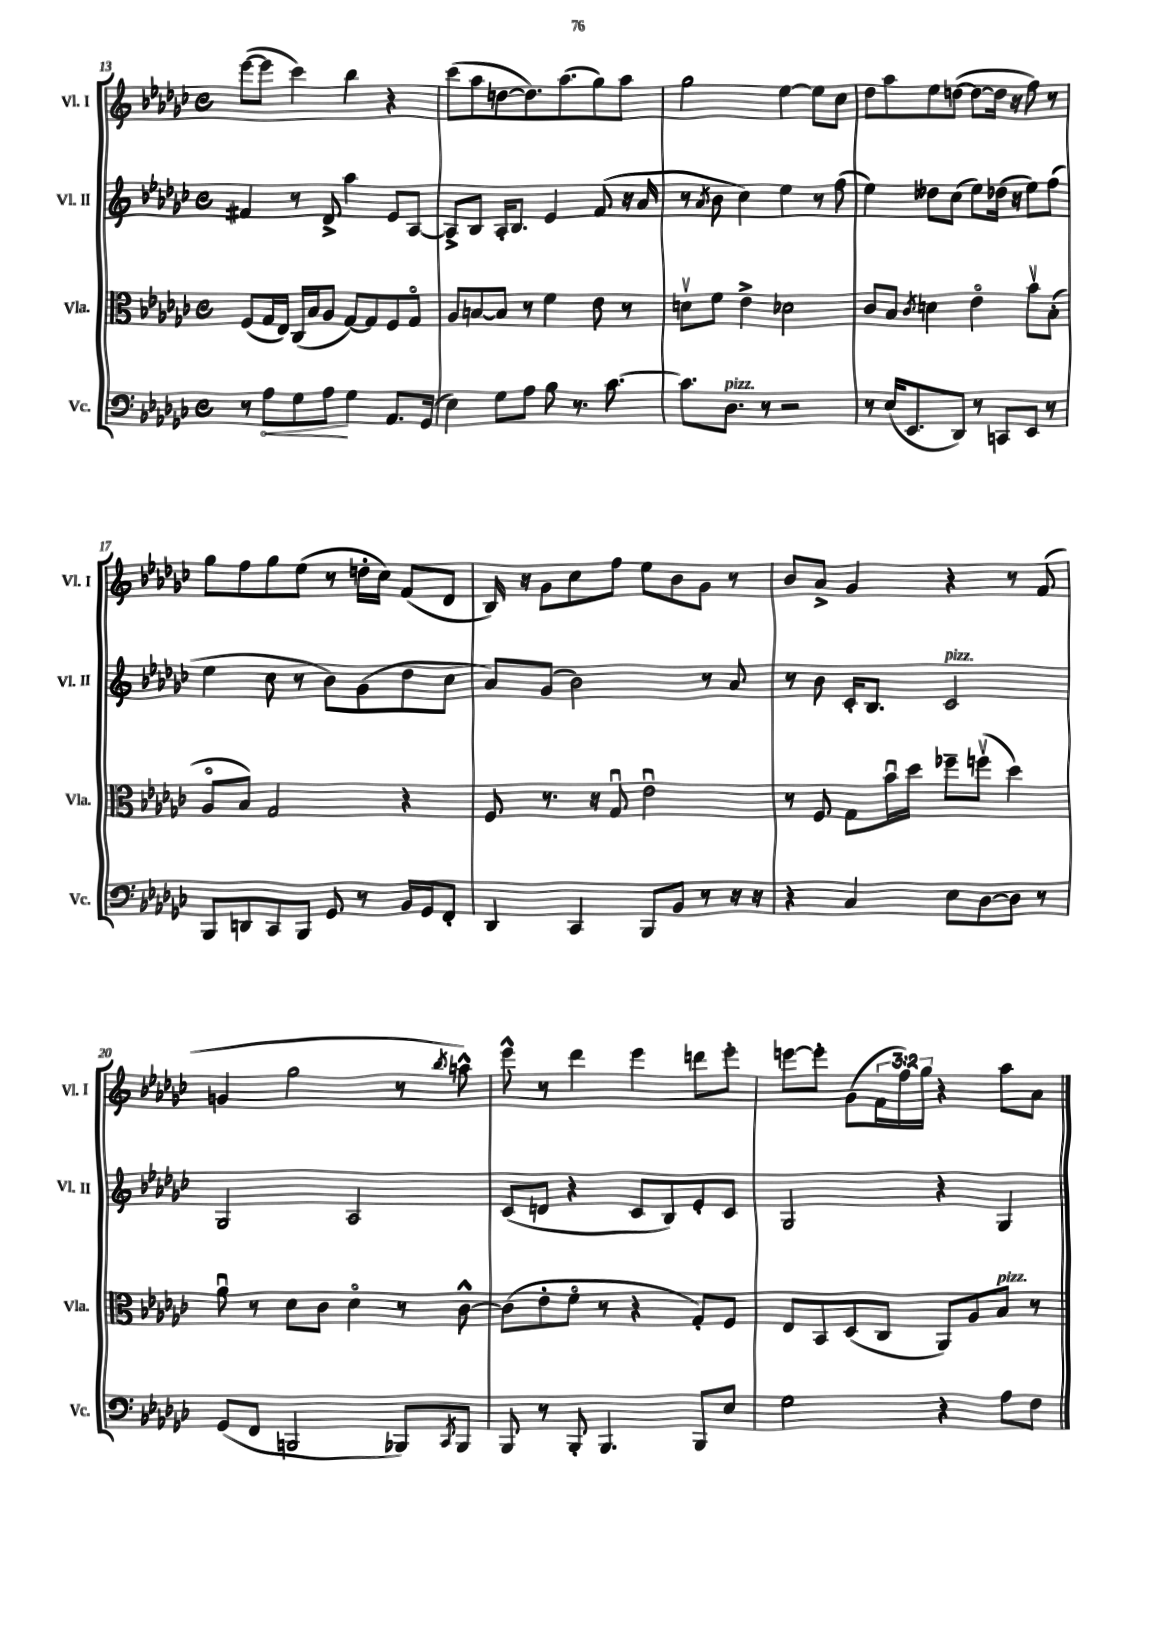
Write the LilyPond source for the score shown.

<<
\new StaffGroup <<
\new Staff = "s0" \with { instrumentName = "Vl. I" shortInstrumentName = "Vl. I" } {
    \clef treble \key ges \major \defaultTimeSignature \time 4/4 \override Staff.TupletNumber.text = #tuplet-number::calc-fraction-text
    ees'''8~( ees'''8 ces'''4) bes''4 r4 |
    ces'''8( aes''8 d''8~ d''8.) aes''8.( ges''8) aes''8 |
    ges''2 ees''4~ ees''8 ces''8 |
    des''8 aes''8 ees''8 d''8~( d''8~ d''16 r16 f''8) r8 |
    ges''8 f''8 ges''8 ees''8( r8 d''16-. ces''16) f'8( des'8 |
    bes16) r16 ges'8 ces''8 f''8 ees''8 bes'8 ges'8 r8 |
    bes'8 aes'8-> ges'4 r4 r8 f'8( |
    g'4 ges''2 r8 \acciaccatura { bes''8 } a''8-^) |
    ees'''8-^ r8 des'''4 ees'''4 d'''8 ees'''8-. |
    e'''8~ e'''8-. ges'8( \tuplet 3/2 { f'16 f''16) ges''16 } r4 aes''8 aes'8 \bar "|." |
}
\new Staff = "s1" \with { instrumentName = "Vl. II" shortInstrumentName = "Vl. II" } {
    \clef treble \key ges \major \defaultTimeSignature \time 4/4
    fis'4 r8 des'8-> aes''4 ees'8 aes8~ |
    aes8-> bes8 aes16-. bes8. ees'4 f'8( r16 aes'16 |
    r8 \acciaccatura { aes'8 } bes'8 ces''4) ees''4 r8 f''8( |
    ees''4) deses''8 ces''8( ees''8) des''16( r16 ees''8) f''8( |
    ees''4 ces''8 r8 bes'8) ges'8( des''8 ces''8 |
    aes'8) ges'8( bes'2) r8 aes'8 |
    r8 bes'8 ces'16-. bes8. ces'2^\markup { \italic "pizz." } |
    ges2 aes2 |
    ces'8( d'8 r4 ces'8 bes8) ees'8-. ces'8 |
    ges2 r4 ges4 \bar "|." |
}
\new Staff = "s2" \with { instrumentName = "Vla." shortInstrumentName = "Vla." } {
    \clef alto \key ges \major \defaultTimeSignature \time 4/4
    f8( ges16 ees16) ces16( bes16 aes8 ges8~) ges8 f8 ges8\flageolet |
    aes8 b8~ b8 r8 f'4 ees'8 r8 |
    d'8\upbow f'8 ees'4-> des'2 |
    ces'8 bes8 \acciaccatura { ces'8 } d'4 ees'4\flageolet bes'8\upbow bes8-.( |
    aes8\flageolet bes8) ges2 r4 |
    f8 r8. r16 ges8\downbow ees'2\downbow |
    r8 f8 ges8 bes'16\downbow des''16 fes''8-- f''8\upbow( des''4) |
    aes'8\downbow r8 des'8 ces'8 des'4\flageolet r8 ces'8~-^ |
    ces'8( ees'8-. f'8\flageolet r8 r4 ges8-.) f8 |
    ees8 bes,8 des8( ces8 aes,8) aes8 bes8^\markup { \italic "pizz." } r8 \bar "|." |
}
\new Staff = "s3" \with { instrumentName = "Vc." shortInstrumentName = "Vc." } {
    \clef bass \key ges \major \defaultTimeSignature \time 4/4
    r8 \once \override Hairpin.circled-tip = ##t aes8\< ges8 aes8\! ges4 aes,8. ges,16( |
    ees4) ges8 aes8 bes8 r8. ces'8.~ |
    ces'8. des8.^\markup { \italic "pizz." } r8 r2 |
    r8 ees16( ees,8. des,8) r8 c,8 ees,8 r8 |
    bes,,8 d,8 ces,8 bes,,8 ges,8 r8 bes,16 ges,16 f,8-. |
    des,4 ces,4 bes,,8 bes,8 r8 r16 r16 |
    r4 ces4 ees8 des8~ des8 r8 |
    ges,8( f,8 b,,2 bes,,8) \acciaccatura { ces,8 } bes,,8 |
    bes,,8 r8 bes,,8-. bes,,4. bes,,8 ees8 |
    ges2 r4 aes8 f8 \bar "|." |
}
>>
>>
\layout { \context { \Score currentBarNumber = #13 } }
